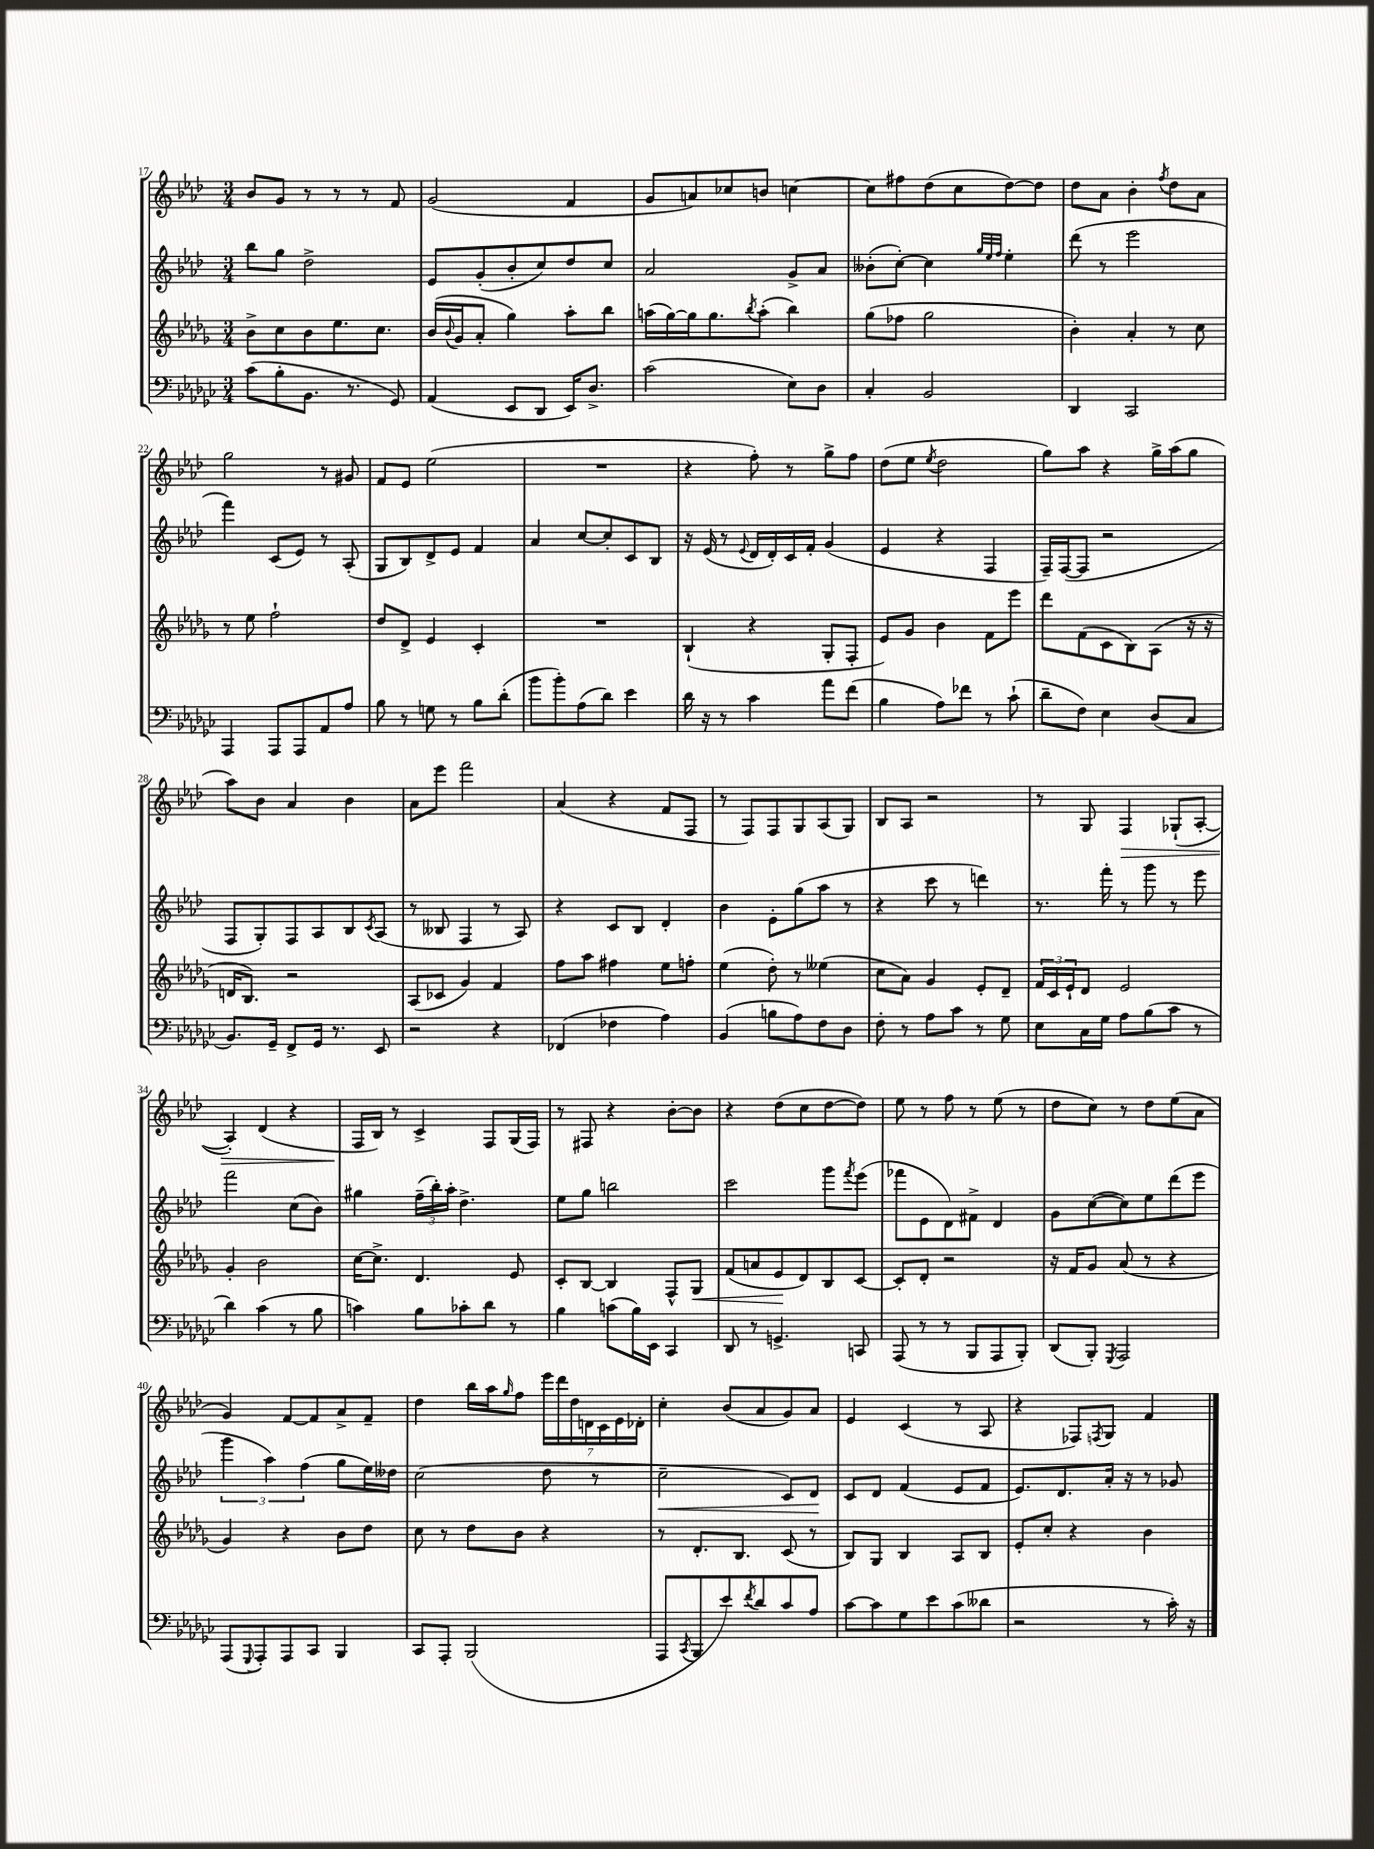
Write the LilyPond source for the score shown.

<<
\new StaffGroup <<
\new Staff = "s0" {
    \clef treble \key aes \major \numericTimeSignature \time 3/4
    bes'8 g'8 r8 r8 r8 f'8 |
    g'2( f'4 |
    g'8 a'8) ces''8 b'8 c''4~ |
    c''8 fis''8 des''8( c''8 des''8~) des''8 |
    des''8 aes'8 bes'4-. \acciaccatura { f''8 } des''8 aes'8 |
    g''2 r8 gis'8 |
    f'8 ees'8 ees''2( |
    R2. |
    r4 f''8-.) r8 g''8-> f''8 |
    des''8( ees''8 \acciaccatura { ees''8 } des''2 |
    g''8) aes''8 r4 g''16-> aes''16( g''8 |
    aes''8) bes'8 aes'4 bes'4 |
    aes'8 ees'''8 f'''2 |
    aes'4( r4 f'8 f8 |
    r8 f8) f8 g8 aes8( g8) |
    bes8 aes8 r2 |
    r8 g8 f4\> ges8-!( aes8~-. |
    aes4-.) des'4( r4 |
    f16\! bes16) r8 c'4-> f8 g16( f16) |
    r8 fis8 r4 bes'8~-. bes'8 |
    r4 des''8( c''8 des''8~ des''8) |
    ees''8 r8 f''8 r8 ees''8( r8 |
    des''8 c''8) r8 des''8 ees''8( aes'8 |
    g'4) f'8~ f'8 aes'8-> f'8-- |
    des''4 bes''16 aes''16 \grace { g''16 } f''8 \tuplet 7/4 { ees'''16 des'''16 des''16 d'16 c'16 ees'16 des'16-. } |
    c''4-. bes'8( aes'8 g'8) aes'8 |
    ees'4 c'4( r8 aes8 |
    r4 fes8) \acciaccatura { f8 } g8 f'4 \bar "|." |
}
\new Staff = "s1" {
    \clef treble \key aes \major \numericTimeSignature \time 3/4
    bes''8 g''8 des''2-> |
    ees'8 g'8-.( bes'8-. c''8) des''8 c''8 |
    aes'2 g'8-> aes'8 |
    beses'8-.( c''8~-.) c''4 \grace { g''32 ees''32 f''32 } ees''4-. |
    des'''8( r8 ees'''2 |
    f'''4) c'8( ees'8) r8 aes8-.( |
    g8 bes8) des'8-> ees'8 f'4 |
    aes'4 c''8~ c''8-. c'8 bes8 |
    r16 ees'16( r8 \appoggiatura { ees'8 } des'16 des'16-.) c'16 f'16-. g'4( |
    ees'4 r4 f4 |
    f16--) f16~( f8 r2 |
    f8 g8-.) f8 aes8 bes8 \acciaccatura { c'8 } aes8( |
    r8 beses8 f4 r8 aes8) |
    r4 c'8 bes8 des'4-. |
    bes'4 ees'8-. g''8( aes''8 r8 |
    r4 c'''8 r8 d'''4) |
    r8. f'''16-. r8 g'''8 r8 ees'''8 |
    f'''2 c''8( bes'8) |
    gis''4 \tuplet 3/2 { f''16--( bes''16-.) aes''16-. } des''4.-> |
    ees''8 g''8 b''2 |
    c'''2 g'''8 \acciaccatura { f'''8 } ees'''8( |
    fes'''8 ees'8 des'8) fis'8-> des'4 |
    g'8 c''8~( c''8) ees''8 des'''8( ees'''8 |
    \tuplet 3/2 { g'''4 aes''4) f''4( } g''8 ees''16) deses''16 |
    c''2( des''8 r8 |
    c''2--\< c'8) des'8\! |
    c'8 des'8 f'4( ees'8 f'8 |
    ees'8.) des'8. aes'16-. r16 r8 ges'8 \bar "|." |
}
\new Staff = "s2" {
    \clef treble \key des \major \numericTimeSignature \time 3/4
    bes'8-> c''8 bes'8 ees''8. c''8. |
    bes'16( \appoggiatura { bes'8 } ges'16 aes'8-. ges''4) aes''8-. bes''8 |
    a''16( ges''16~) ges''16 ges''8. \acciaccatura { bes''8 } a''8-.( bes''4) |
    ges''8( fes''8 ges''2 |
    bes'4-.) aes'4-. r8 c''8 |
    r8 ees''8 f''2-! |
    des''8 des'8-> ees'4 c'4-. |
    R2. |
    bes4-!( r4 ges8-. f8-. |
    ees'8) ges'8 bes'4 f'8 ees'''8 |
    des'''8 f'8( c'8 bes8) aes8( r16 r16 |
    d'16 bes8.) r2 |
    aes8( ces'8 ges'4) f'4 |
    f''8 aes''8 fis''4 ees''8 f''8-. |
    ees''4( des''8-.) r8 eeses''4( |
    c''8 aes'8) ges'4 ees'8-. des'8-- |
    \tuplet 3/2 { f'16 c'16 ees'16-! } des'8 ees'2 |
    ges'4-. bes'2 |
    c''16~ c''8.-> des'4. ees'8 |
    c'8-. bes8~ bes4 f8-^ ges8\< |
    f'8( a'8 ees'8\! des'8) bes8 c'8~ |
    c'8-. des'8-. r2 |
    r16 f'16 ges'8 aes'8( r8 r4 |
    ges'4) r4 bes'8 des''8 |
    c''8 r8 des''8 bes'8 r4 |
    r8 des'8.-. bes8. c'8( r8 |
    bes8) ges8 bes4 aes8 bes8 |
    ees'8-. c''8-. r4 bes'4 \bar "|." |
}
\new Staff = "s3" {
    \clef bass \key ges \major \numericTimeSignature \time 3/4
    ces'8( bes8-. bes,8. r8. ges,8) |
    aes,4( ees,8 des,8 ees,16) des8.-> |
    ces'2( ees8) des8 |
    ces4-. bes,2 |
    des,4 ces,2 |
    aes,,4 aes,,8 aes,,8 aes,8 aes8 |
    bes8 r8 g8 r8 bes8 des'8-.( |
    bes'8 bes'8-.) aes8( des'8) ees'4 |
    des'16 r16 r8 ces'4 aes'8 f'8( |
    bes4 aes8) fes'8 r8 ces'8-!( |
    des'8-- f8) ees4 des8( ces8 |
    bes,8.) ges,16-- f,8-> ges,16 r8. ees,8 |
    r2 r4 |
    fes,4( fes4 aes4) |
    bes,4( b8 aes8) f8 des8 |
    f8-. r8 aes8 ces'8 r8 ges8 |
    ees8 ces16 ges16 aes8 bes8( ces'8 r8 |
    des'4) ces'4( r8 bes8 |
    c'4) bes8 ces'8-. des'8 r8 |
    bes4 c'8( bes16) ees,16 ces,4 |
    des,8 r8 g,4.-> c,8 |
    aes,,8( r8 r8 bes,,8 aes,,8 bes,,8-.) |
    des,8( bes,,8-.) \acciaccatura { ges,,8 } aes,,2 |
    aes,,8( \appoggiatura { ges,,8 } aes,,8-.) aes,,8 ces,8 bes,,4 |
    ces,8 aes,,8-. bes,,2( |
    aes,,8 \acciaccatura { ces,8 } bes,,8 ees'8) \acciaccatura { f'8 } des'8 ces'8 aes8 |
    ces'8~ ces'8 ges8 ees'8 ces'8( deses'8 |
    r2 r8 ces'16-.) r16 \bar "|." |
}
>>
>>
\layout { \context { \Score currentBarNumber = #17 } }
